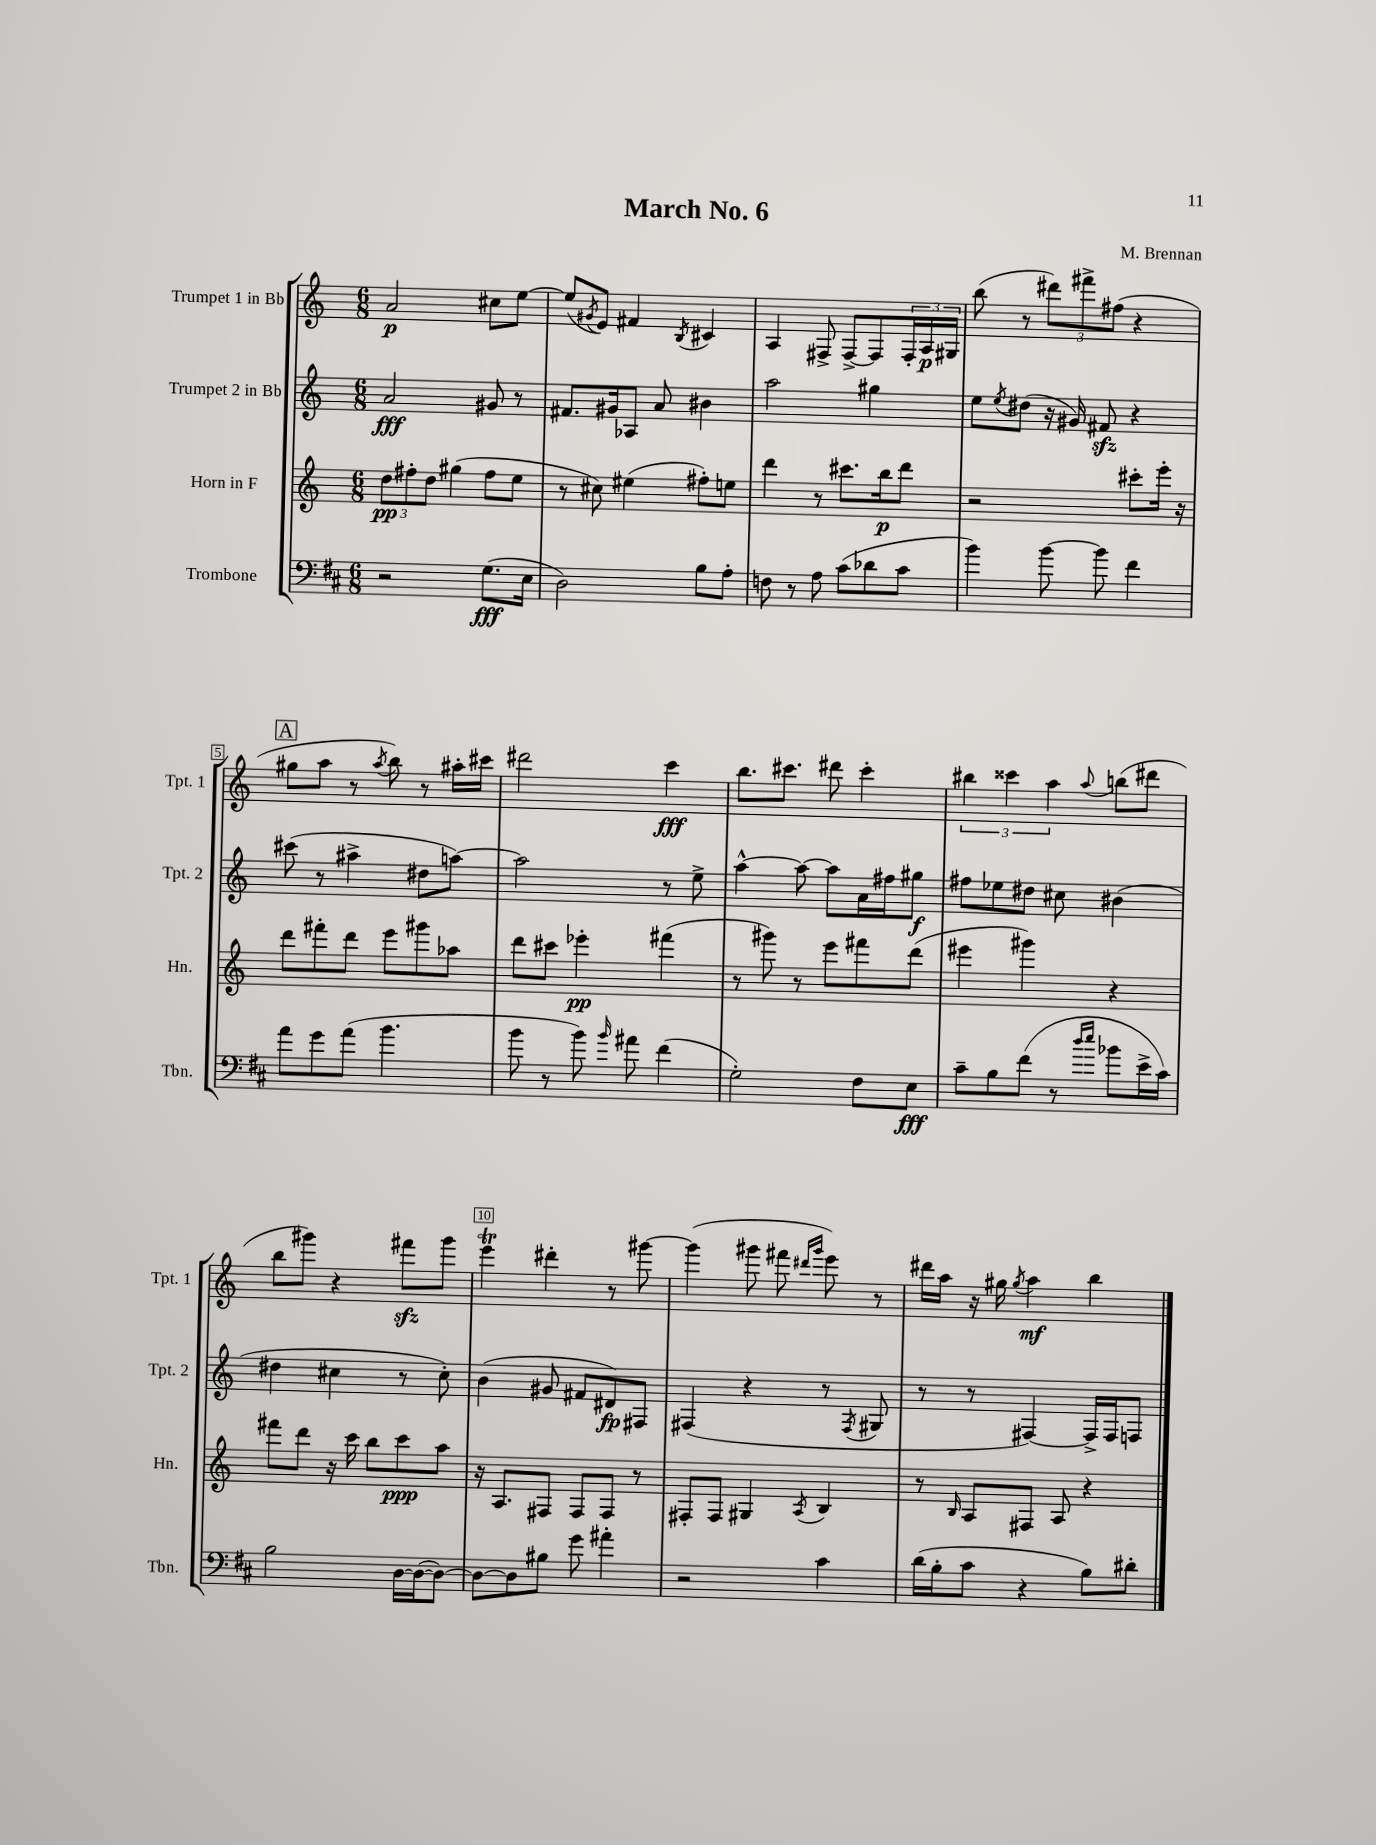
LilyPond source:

\header { title = "March No. 6" composer = "M. Brennan" }
<<
\new StaffGroup <<
\new Staff = "s0" \with { instrumentName = "Trumpet 1 in Bb" shortInstrumentName = "Tpt. 1" } {
    \clef treble \key c \major \numericTimeSignature \time 6/8
    a'2\p cis''8 e''8~ |
    e''8( \acciaccatura { gis'8 } e'8) fis'4 \acciaccatura { b8 } cis'4 |
    a4 fis8-> fis8~-> fis8 \tuplet 3/2 { fis16-. a16\p gis16 } |
    b''8( r8 \tuplet 3/2 { dis'''8) fis'''8-> fis''8( } r4 |
    \mark \markup { \box "A" } gis''8 a''8 r8 \acciaccatura { a''8 } b''8) r8 ais''16-. cis'''16 |
    dis'''2 c'''4\fff |
    b''8. cis'''8. dis'''8 cis'''4-. |
    \tuplet 3/2 { bis''4 cisis'''4 a''4 } \appoggiatura { a''8 } b''8( dis'''8 |
    b''8 gis'''8) r4 fis'''8\sfz gis'''8 |
    e'''4\trill dis'''4-. r8 gis'''8~ |
    gis'''4( gis'''8 fis'''8 \grace { dis'''16 gis'''16 } e'''8) r8 |
    dis'''16 a''16 r16 gis''16 \acciaccatura { gis''8 } a''4\mf b''4 \bar "|." |
}
\new Staff = "s1" \with { instrumentName = "Trumpet 2 in Bb" shortInstrumentName = "Tpt. 2" } {
    \clef treble \key c \major \numericTimeSignature \time 6/8
    a'2\fff gis'8 r8 |
    fis'8. gis'16 aes8 a'8 bis'4 |
    a''2 gis''4 |
    e''8 \acciaccatura { e''8 } dis''8( r16 gis'16) fis'8\sfz r4 |
    \mark \markup { \box "A" } cis'''8( r8 ais''4-> dis''8 a''8~) |
    a''2 r8 e''8-> |
    a''4~-^ a''8~ a''8 a'16 fis''16 gis''8\f |
    fis''8 ees''8 dis''8 cis''8 bis'4( |
    dis''4 cis''4 r8 cis''8-.) |
    b'4( gis'8 fis'8 dis'8\fp) fis8 |
    fis4( r4 r8 \acciaccatura { fis8 } gis8 |
    r8 r8 fis4~) fis16-> fis16 f8 \bar "|." |
}
\new Staff = "s2" \with { instrumentName = "Horn in F" shortInstrumentName = "Hn." } {
    \clef treble \key c \major \numericTimeSignature \time 6/8
    \tuplet 3/2 { d''8\pp fis''8-. d''8 } gis''4( fis''8 e''8 |
    r8 cis''8) eis''4( fis''8-.) e''8 |
    d'''4 r8 cis'''8. b''16\p d'''8 |
    r2 cis'''8-. e'''16-. r16 |
    \mark \markup { \box "A" } d'''8 fis'''8-. d'''8 e'''8 gis'''8 aes''8 |
    d'''8 cis'''8 ees'''4-.\pp fis'''4( |
    r8 gis'''8) r8 e'''8 fis'''8 d'''8( |
    eis'''4 gis'''4) r4 |
    fis'''8 d'''8 r16 c'''16 b''8 c'''8\ppp a''8 |
    r16 a8. fis8 fis8 fis8 r8 |
    fis8-. fis8 gis4 \acciaccatura { a8 } b4 |
    r8 \grace { b16 } a8 fis8 a8 r4 \bar "|." |
}
\new Staff = "s3" \with { instrumentName = "Trombone" shortInstrumentName = "Tbn." } {
    \clef bass \key d \major \numericTimeSignature \time 6/8
    r2 g8.\fff( e16 |
    d2) b8 a8-. |
    f8 r8 a8 cis'8( des'8 cis'8 |
    b'4) b'8~ b'8 fis'4 |
    \mark \markup { \box "A" } a'8 g'8 a'8( b'4. |
    b'8 r8 b'8) \grace { b'16 } ais'8 fis'4( |
    g2-.) fis8 e8\fff |
    cis'8-- b8 fis'8( r8 \grace { d''16 e''16 } bes'8 e'16-> cis'16) |
    b2 d16~ d16~( d8~) |
    d8~ d8 bis8 g'8 ais'4-. |
    r2 cis'4 |
    d'16( b16-. cis'8 r4 b8) dis'8-. \bar "|." |
}
>>
>>
\layout { \context { \Score \override BarNumber.break-visibility = ##(#f #t #t) barNumberVisibility = #(every-nth-bar-number-visible 5) \override BarNumber.stencil = #(make-stencil-boxer 0.1 0.3 ly:text-interface::print) } }
